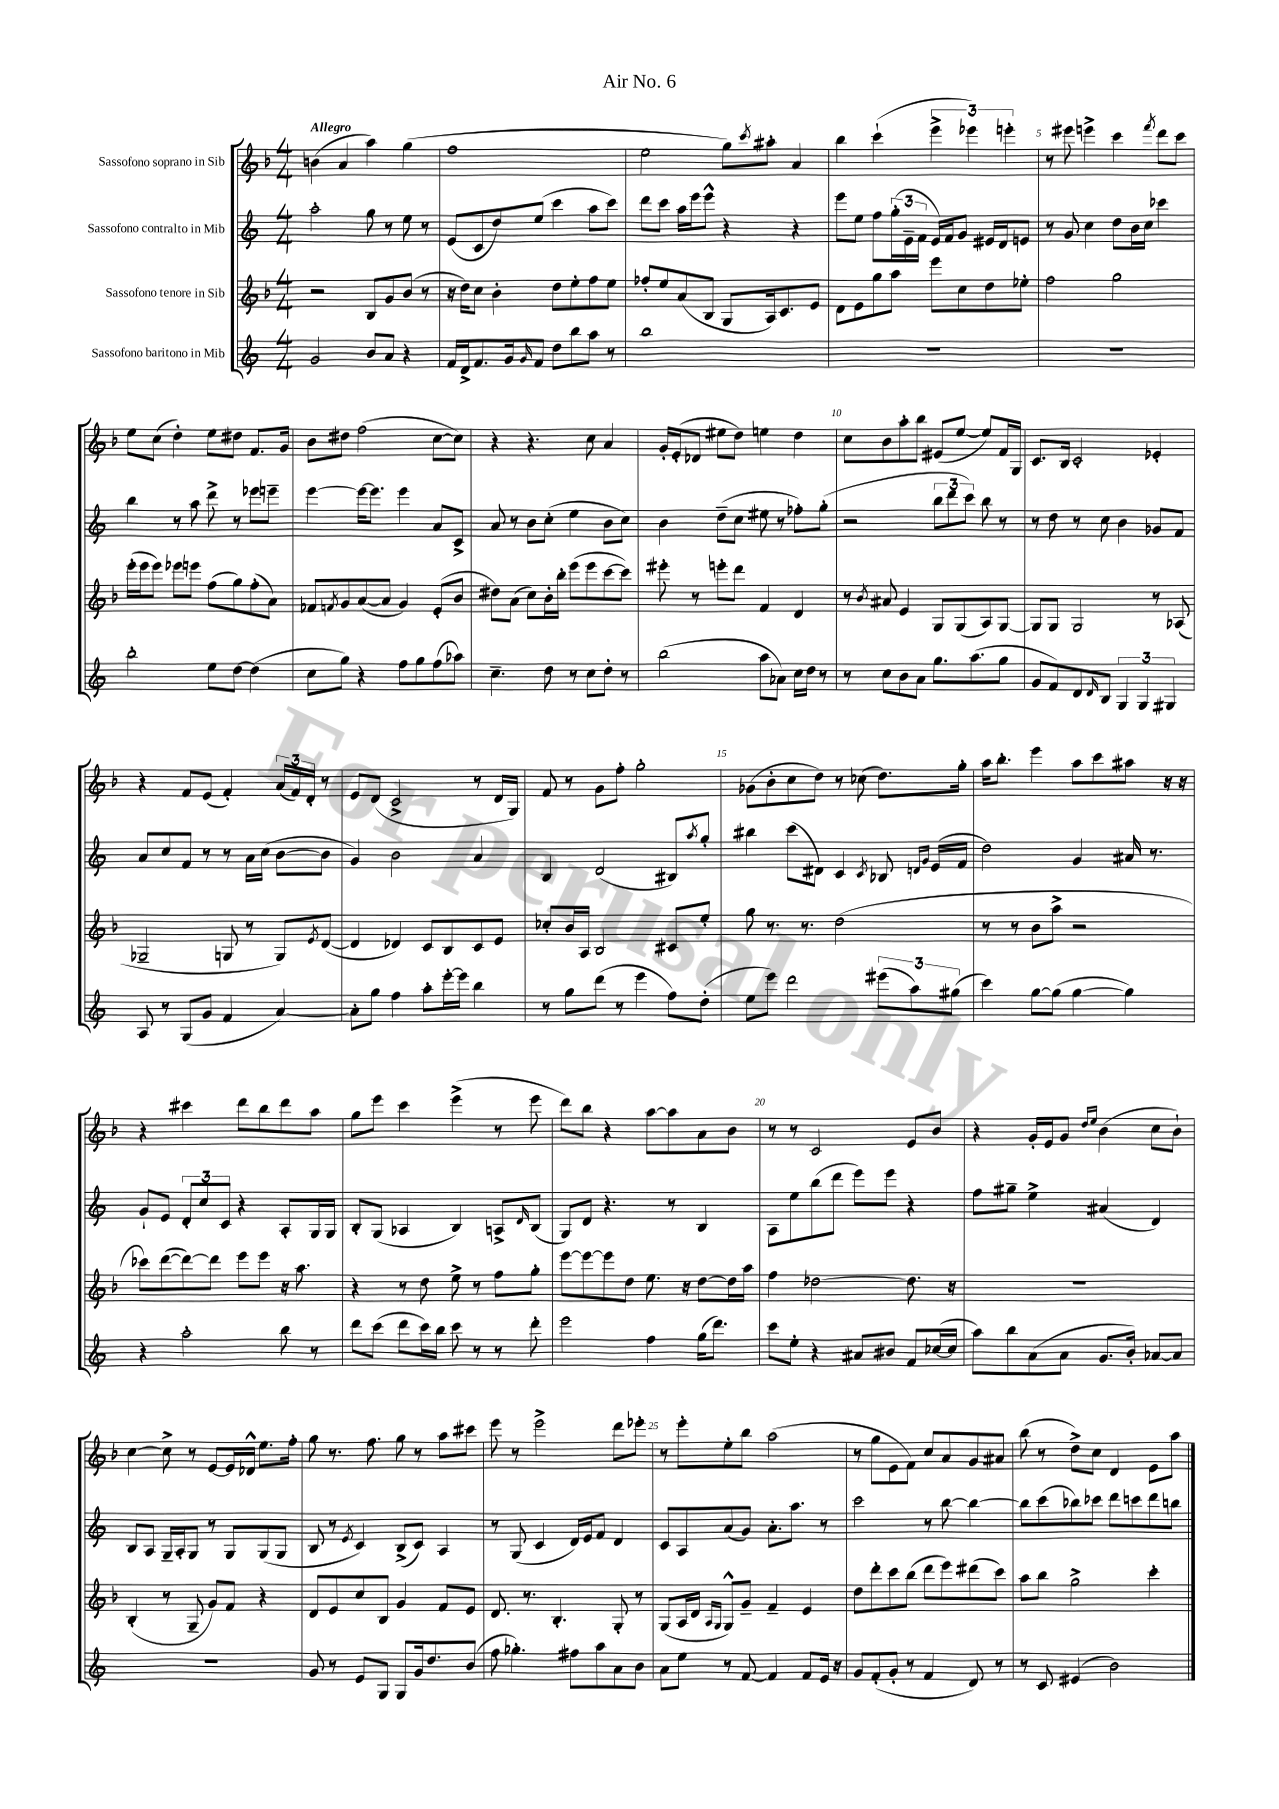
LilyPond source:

\header { title = "Air No. 6" }
<<
\new StaffGroup <<
\new Staff = "s0" \with { instrumentName = "Sassofono soprano in Sib" } {
    \clef treble \key f \major \numericTimeSignature \time 4/4 \tempo "Allegro"
    b'4( a'4 a''4) g''4( |
    f''1 |
    e''2 g''8) \acciaccatura { c'''8 } ais''8-. a'4 |
    bes''4 c'''4-!( \tuplet 3/2 { e'''4-> ees'''4) e'''4-. } |
    r8 eis'''8 e'''4-> c'''4 \acciaccatura { f'''8 } d'''8 c'''8 |
    e''8 c''8( d''4-.) e''8 dis''8 f'8. g'16 |
    bes'8 dis''8 f''2( c''8~ c''8) |
    r4 r4. c''8 a'4 |
    g'16-. e'16-.( des'8 eis''8 d''8) e''4 d''4 |
    c''8 bes'8 a''8-. bes''8 eis'8( e''8~ e''8) f'16 g16 |
    c'8. bes16 c'2-. ees'4-. |
    r4 f'8 e'8( f'4-.) \tuplet 3/2 { a'16( f'16) d'16-. } r8 |
    e'8 d'8( c'2-> r8 d'16 g16) |
    f'8 r8 g'8 f''8-. g''2-. |
    ges'8( bes'8-. c''8 d''8) r8 ces''8( d''8.) g''16-. |
    a''16 bes''8.-. e'''4 a''8 c'''8 ais''8 r16 r16 |
    r4 cis'''4 d'''8 bes''8 d'''8 a''8 |
    g''8 e'''8 c'''4 e'''4->( r8 e'''8 |
    d'''8) bes''8 r4 a''8~ a''8 a'8 bes'8 |
    r8 r8 c'2 e'8 bes'8 |
    r4 g'16-. e'16 g'8 \grace { d''16 e''16 } bes'4( c''8 bes'8-!) |
    c''4~ c''8-> r8 e'8~ e'16 des'16-^ e''8. f''16-. |
    g''8 r8. f''8. g''8 r8 a''8 cis'''8 |
    e'''8 r8 e'''2-> d'''8 ees'''8-. |
    r8 e'''8-. e''8-. bes''8 a''2( |
    r8 g''8 e'8 f'8) c''8 a'8 g'8 ais'8 |
    bes''8( r8 d''8->) c''8 d'4 e'8 a''8 \bar "|." |
}
\new Staff = "s1" \with { instrumentName = "Sassofono contralto in Mib" } {
    \clef treble \key c \major \numericTimeSignature \time 4/4
    a''2-. g''8 r8 e''8 r8 |
    e'8( c'8 d''8) e''8( c'''4 a''8 c'''8) |
    d'''8 c'''8 a''16 e'''16 e'''8-^ r4 r4 |
    e'''8 e''8 f''8 \tuplet 3/2 { g''16-.( e'16-- f'16 } e'16) f'16 g'8 eis'16 d'16 e'8 |
    r8 g'8 c''4 d''8 b'16 c''16 ces'''4 |
    b''4 r8 a''8 d'''8-> r8 ees'''8 e'''8-- |
    e'''4~ e'''16~ e'''8. e'''4 a'8 c'8-> |
    a'8 r8 b'8 c''8-.( e''4 b'8 c''8) |
    b'4 d''8--( c''8 eis''8 r8 fes''8-.) g''8-.( |
    r2 \tuplet 3/2 { b''8 d'''8 c'''8) } b''8 r8 |
    r8 d''8 r8 c''8 b'4 ges'8 f'8 |
    a'8 c''8 f'8 r8 r8 a'16 c''16( b'8~ b'8 |
    g'4) b'2 a'4 |
    b4 d'2( bis8) \acciaccatura { a''8 } g''8-. |
    bis''4 c'''8( dis'8) c'4 \acciaccatura { c'8 } bes8 \grace { d'16 g'16 } e'16( f'16 |
    d''2) g'4 ais'16 r8. |
    g'8-! e'8 \tuplet 3/2 { d'8-. c''8 c'8 } r4 a8-. g16 g16 |
    b8-. g8( aes4 b4) a8-> \grace { d'16 } b8( |
    g8) d'8 r4. r8 b4 |
    a8 e''8 b''8( d'''8 e'''8) e'''8 r4 |
    f''8 gis''8-- e''4-> ais'4( d'4) |
    b8 a8 g16-- a16-. g8 r8 g8 g8( g8 |
    b8 r8 \acciaccatura { e'8 } c'4) b8->( c'8) a4 |
    r8 g8( c'4 d'16) e'16 f'8 d'4 |
    c'8 a8 a'8( g'8) a'8.-. a''8. r8 |
    c'''2 r8 b''8~ b''4~ |
    b''8 c'''8( bes''8) ces'''8 d'''8 c'''8 d'''8 b''8 \bar "|." |
}
\new Staff = "s2" \with { instrumentName = "Sassofono tenore in Sib" } {
    \clef treble \key f \major \numericTimeSignature \time 4/4
    r2 bes8 g'8 bes'8( r8 |
    r16 d''16) c''8 bes'4-. d''8 e''8-. f''8 e''8 |
    fes''8-. e''8 a'8( bes8 g8 a16) c'8. e'8 |
    d'8 e'8 g''8 a''8 e'''8 c''8 d''8 ees''8-. |
    f''2 g''2 |
    e'''16-.( e'''16 e'''8) ees'''8 e'''8 f''8( g''8) f''8-.( a'8) |
    fes'8 \acciaccatura { f'8 } g'8 a'8~( a'8 g'4) e'8-.( bes'8 |
    dis''8) a'8( c''8) bes'16-. bes''16-. e'''8( e'''8 c'''8~ c'''8) |
    eis'''8-. r8 e'''8-. d'''8 f'4 d'4 |
    r8 \acciaccatura { bes'8 } ais'8 e'4 g8 g8( a8) g8~ |
    g8 g8 g2 r8 aes8( |
    ges2-- g8 r8 g8) \acciaccatura { e'8 } d'8~( |
    d'4 des'4) c'8 bes8 c'8 e'8 |
    ces''8-. bes'16 a16 bes2 cis'8 e''8-. |
    g''8 r8. r8. d''2( |
    r8 r8 bes'8 a''8-> r2 |
    ces'''8) d'''8~( d'''8~) d'''8 e'''8 e'''8 r16 a''8. |
    r4 r8 d''8 e''8-> r8 f''8 g''8-. |
    e'''8~ e'''8~ e'''8 d''8 e''8. r16 d''8~ d''16 a''16 |
    f''4 des''2~ des''8. r16 |
    R1 |
    bes4-.( r8 g8-- g'8) f'8 r4 |
    d'8 e'8 c''8 bes8 g'4 f'8 e'8 |
    d'8. r8. bes4.-. g8-. r8 |
    g8( a16 d'16 \grace { a16 g16 } g8-^) g'8-- f'4-- e'4 |
    d''8 d'''8-. c'''8 bes''8( d'''8 e'''8) dis'''8( c'''8) |
    a''8 bes''8 g''2-> c'''4-. \bar "|." |
}
\new Staff = "s3" \with { instrumentName = "Sassofono baritono in Mib" } {
    \clef treble \key c \major \numericTimeSignature \time 4/4
    g'2 b'8 a'8 r4 |
    f'16 d'16-> f'8. g'16 \grace { g'16 } f'8 d''8 b''8 a''8 r8 |
    b''1 |
    R1 |
    R1 |
    b''2-. e''8 d''8~ d''4( |
    c''8 g''8) r4 f''8 g''8 f''8( aes''8) |
    c''4.-- d''8 r8 c''8 d''8-. r8 |
    b''2( a''8 aes'8) c''16 d''16 r8 |
    r8 c''8 b'8 a'8 g''8. a''8.( g''8 |
    g'8 f'8) d'8 \grace { d'16 } b8 \tuplet 3/2 { g4 g4 gis4 } |
    a8 r8 g8( g'8 f'4 a'4~) |
    a'8-. g''8 f''4 a''8-. e'''16~-. e'''16 b''4 |
    r8 g''8 d'''8( r8 e'''4 f''8) d''8-.( |
    e''8 e'''8) d'''2 \tuplet 3/2 { eis'''8( a''8) gis''8( } |
    c'''4) g''8~ g''8( g''4~ g''4) |
    r4 a''2-. b''8 r8 |
    d'''8 c'''8( d'''8 c'''16) b''16 c'''8 r8 r8 d'''8-. |
    e'''2 f''4 g''16( d'''8.) |
    c'''8 e''8-. r4 ais'8 bis'8 f'8 ces''16~( ces''16 |
    a''8) b''8 a'8( a'8 g'8. b'16-.) aes'8~ aes'8 |
    R1 |
    g'8 r8 e'8 g8 g8 g'16 d''8. b'8( |
    f''8 ges''4.-.) fis''8 a''8 a'8 b'8 |
    a'8 e''8 r8 f'8~ f'4 f'8 e'16 r16 |
    g'8 f'8-.( g'8-. r8 f'4 d'8) r8 |
    r8 c'8 eis'4( b'2) \bar "|." |
}
>>
>>
\layout { \context { \Score \override BarNumber.break-visibility = ##(#f #t #t) barNumberVisibility = #(every-nth-bar-number-visible 5) } }
